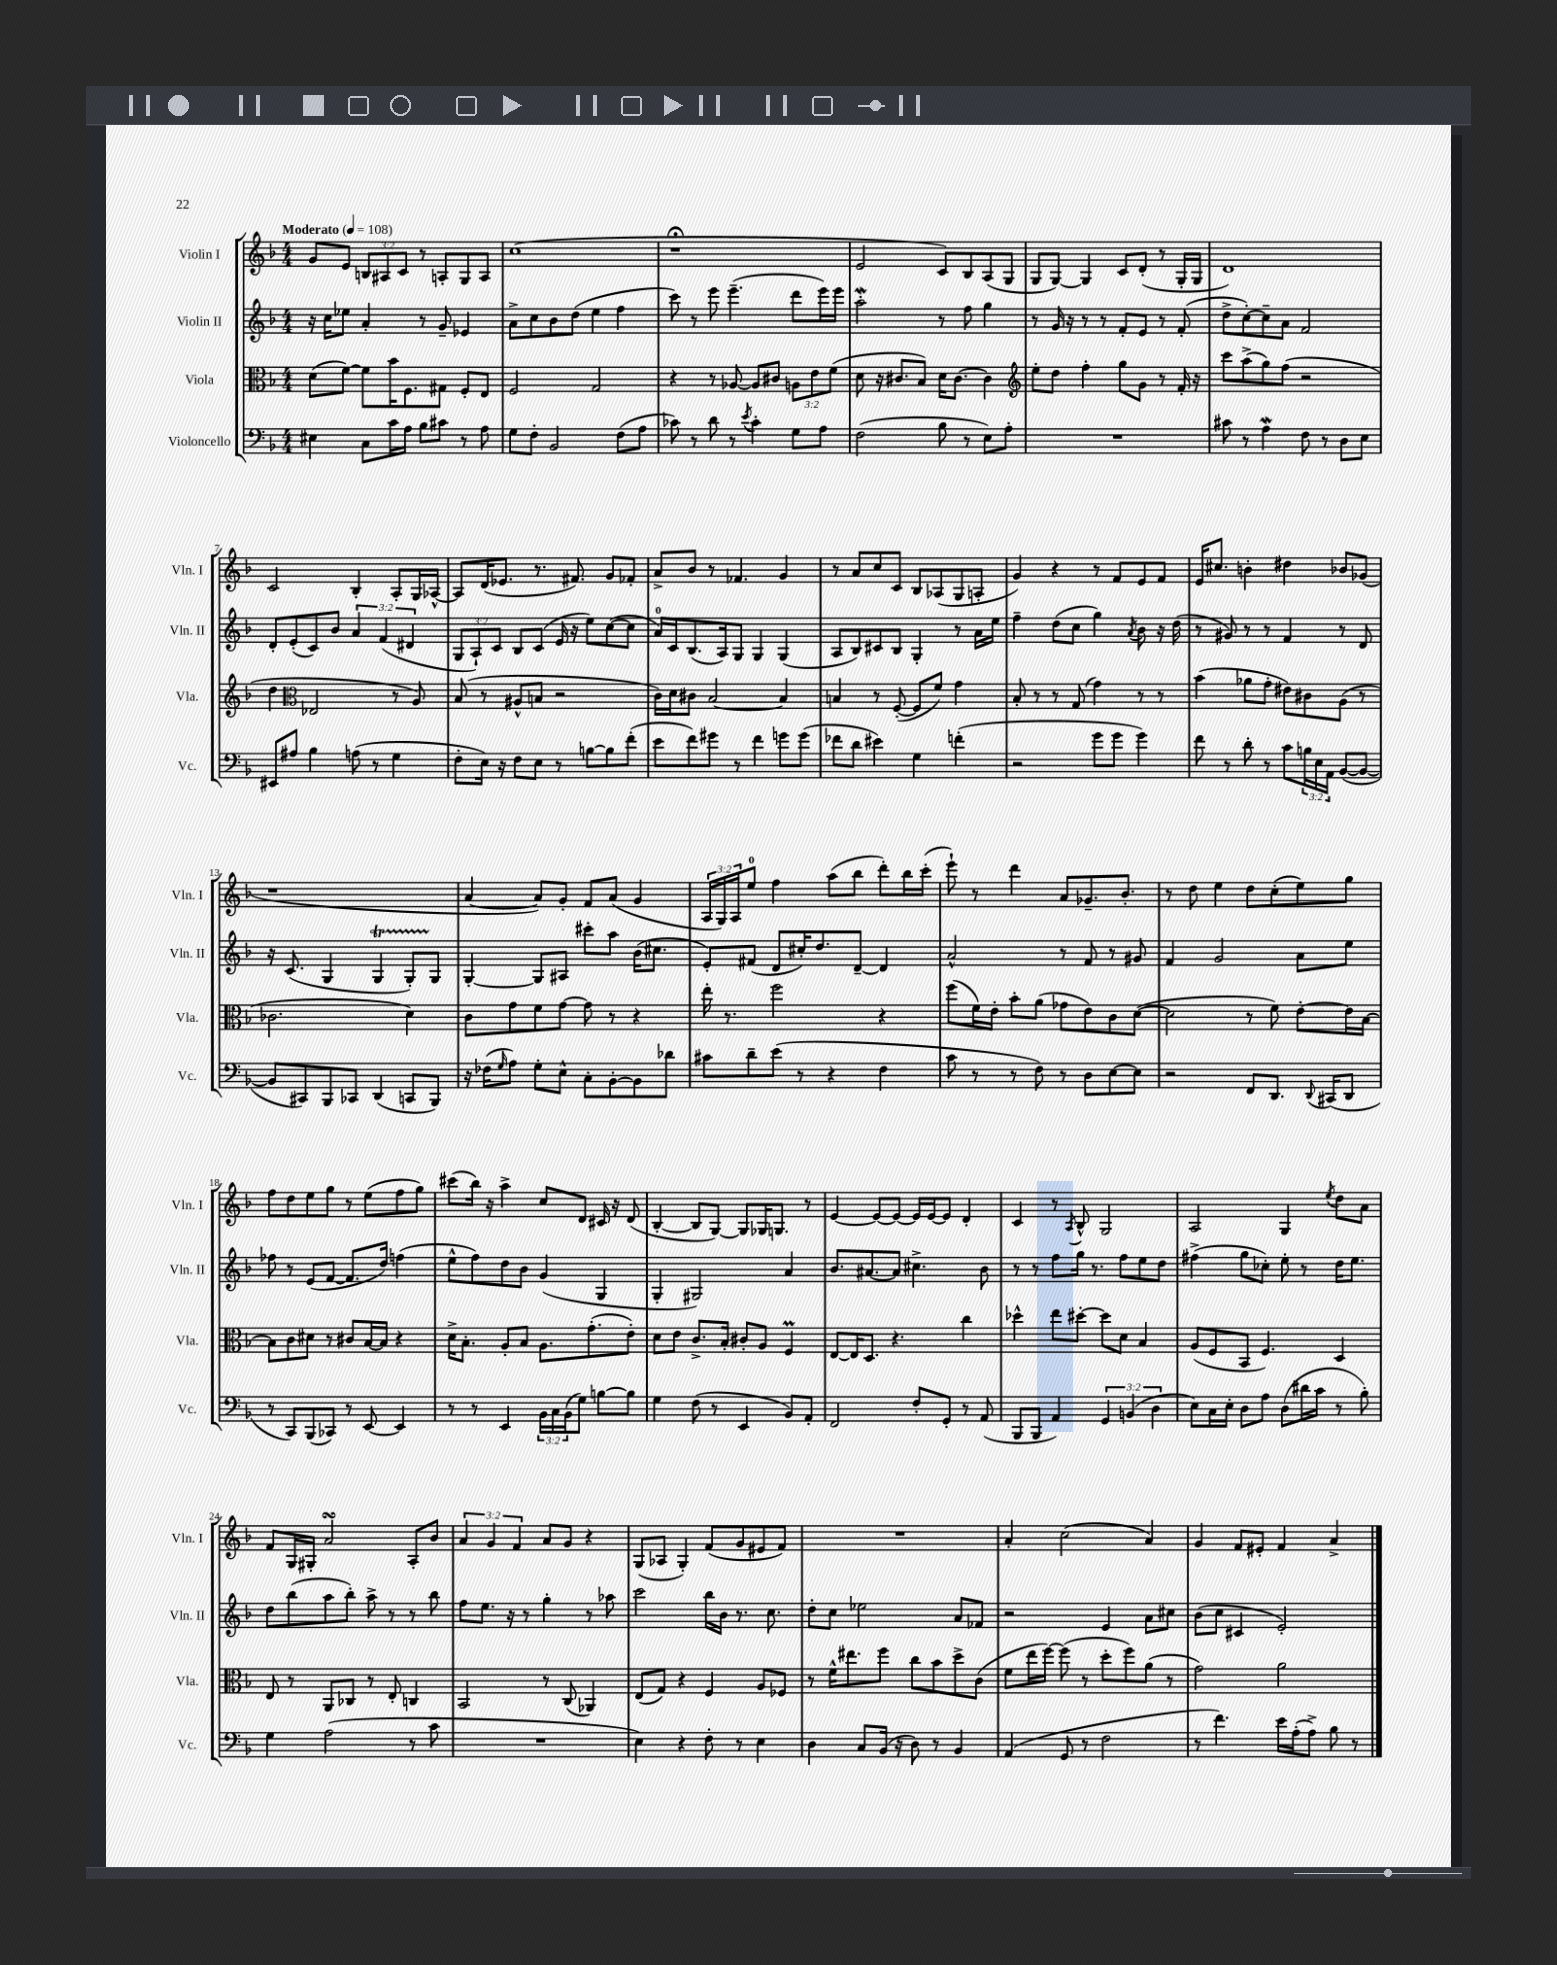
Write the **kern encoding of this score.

**kern	**kern	**kern	**kern
*part4	*part3	*part2	*part1
*staff4	*staff3	*staff2	*staff1
*I"Violoncello	*I"Viola	*I"Violin II	*I"Violin I
*I'Vc.	*I'Vla.	*I'Vln. II	*I'Vln. I
*clefF4	*clefC3	*clefG2	*clefG2
*k[b-]	*k[b-]	*k[b-]	*k[b-]
*M4/4	*M4/4	*M4/4	*M4/4
*MM108	*MM108	*MM108	*MM108
=1	=1	=1	=1
!	!	!	!LO:TX:a:B:t=Moderato
4E#X\	(8d\L	16r	8g/L
.	.	16cc\KL	.
.	[8f\J)	8ee-X\J	8e/J
8C\L	8f\L]	4a'/	12Bn/L
.	.	.	12A#X/
16c\L	16b-\K	.	.
.	.	.	12c/J
16A\JJ	8.F\	.	.
8B-\L	.	8r	8r
8c#X\J	8G#X\J	8g~/	8An'/L
8r	8F'/L	4e-X/	8G/
8A\	8E/J	.	8A/J
=2	=2	=2	=2
8G\L	2F/	8a^\L	(1cc
8F'\J	.	8cc\	.
2BB-/	.	8b-\	.
.	.	(8dd\J	.
.	2G/	4ee\	.
(8F\L	.	4ff\	.
8A\J	.	.	.
=3	=3	=3	=3
8c-X\)	4r	8ccc\)	1r;<
8r	.	8r	.
8d\	8r	8eee\	.
8r	[8A-X/	(4.eee~\	.
8qe/	.	.	.
4c-'\	8A-/L]	.	.
.	8c#X/J	.	.
8G\L	12An\L	8ddd\L	.
.	12e\	.	.
8A\J	.	16eee\L)	.
.	(12f\J	.	.
.	.	16eee\JJ	.
=4	=4	=4	=4
(2F\	8d\	2aaW'\	2e/
.	16r	.	.
.	8.c#X/L	.	.
.	8B-/J)	.	.
8B-\	16d\KL	8r	8c/L)
.	[8.c#\J	.	.
8r	.	8ff\	8B-/
8E\L)	4c#\]	4gg\	(8A/
8A'\J	.	.	8G/J
=5	=5	=5	=5
*	*clefG2	*	*
1r	8ee'\L	8r	8G/L
.	8dd\J	16g/	[8G/J)
.	.	16r	.
.	4ff'\	8r	4G/]
.	.	8r	.
.	8gg\L	8f'/L	8c/L
.	8g\J	8e/J	(8d'/J
.	8r	8r	8r
.	16f'/	(8f'/	16G'/LL
.	16r	.	16G/JJ
=6	=6	=6	=6
8c#X\	8ccc\L	8dd^\L	1d)
8r	(8aa^\	[8cc'\)	.
4AW\	8gg\)	8cc~\]	.
.	(8ff\J	8a\J	.
8F\	2r	2f/	.
8r	.	.	.
8D\L	.	.	.
8E\J	.	.	.
!!LO:LB:g=z
=7	=7	=7	=7
8EE#X/L	4dd\	8d'/L	2c/
8A#X/J	.	(8e'/	.
*	*clefC3	*	*
4B-\	2E-X/	8c/)	.
.	.	8b-/J	.
(8An\	.	6a/	4B-'/
8r	.	.	.
.	.	(6f/	.
4G\	8r	.	8A'/L
.	.	6d#X/	.
.	8A/)	.	16G/L
.	.	.	[16A-X^^/JJ
=8	=8	=8	=8
8F'\L	(8B-/	12G/L	8A-/L]
.	.	12A`/)	.
16E\Jk)	8r	.	(16d/K
.	.	12c/J	.
16r	.	.	8.e-X/J
8F\L	8A#X^^/L	8B-/L	.
8E\J	8Bn/J	(8c/J	8.r
8r	2r	16e/	.
.	.	16r	8.f#X/)
[8Bn\L	.	8ee\L)	.
8B\]	.	([8cc\	8g/L
(8f'\J	.	8cc\J]	8f-X'/J
=9	=9	=9	=9
8e\L	16c\LL)	16a/LL)	8a^/L
.	16d\J	16c/J	.
8f\)	8c#X\J	(8.B-/	8b-/J
8g#X\J	[2B-/	.	8r
.	.	16A/k)	.
8r	.	8G/J	4.f-X/
4f\	.	4G/	.
8gn\L	4B-/]	(4G/	4g/
(8g\J	.	.	.
=10	=10	=10	=10
8f-X\L	4Bn/	8A/L	8r
8d\J	.	8B-/)	8a/L
4e#X\)	8r	8c#X/	8cc/
.	([8F'/	8B-/J	8c/J
4G\	8F/L]	4G'/	8B-/L
.	8f/J)	.	(8A-X/
(4fn'\	4g\	8r	8G/
.	.	16a\LL	8An'/J
.	.	16ee\JJ	.
=11	=11	=11	=11
2r	8B-'/	4ff~\	4g/)
.	8r	.	.
.	8r	(8dd\L	4r
.	(8G/	8cc\J	.
8g\L	4g\)	4gg\)	8r
8g\J	.	.	8f/L
.	.	8qa/	.
4g\)	8r	8b-\	8e/
.	8r	16r	8f/J
.	.	(16dd\	.
=12	=12	=12	=12
8f\	(4b-\	8r	16e/KL
.	.	.	8.cc#X/J
8r	.	8g#X/)	.
8d'\	8a-X\L	8r	4bn'\
8r	8g'\J	8r	.
8c\L	8e#X\L)	4f/	4dd#X\
24Bn\L	8c#X\	.	.
24E\	.	.	.
24AA\JJ	.	.	.
([8BB-/L	(8A\J	8r	8b-X/L
8BB-/J_	8r	8d/	(8g-X/J
!!LO:LB:g=z
=13	=13	=13	=13
8BB-/L]	2.c-X\	16r	1r
.	.	(8.c/	.
8CC#X/)	.	.	.
8BBB-/	.	4G/	.
8CC-X/J	.	.	.
(4DD/	.	4GT/	.
8CCn/L	4d\)	8GTTT'/L)	.
8BBB-/J)	.	8G/J	.
=14	=14	=14	=14
16r	8c\L	[4G'/	[4a/
(16F-X\KL	.	.	.
16qqG/	.	.	.
8A\J)	8g\	.	.
8G'\L	8f\	8G/L]	8a/L])
8E^^\J	[8g\J	8A#X/J	8g'/J
8C'\L	8g\]	8ccc#X'\L	8f/L
[8BB-'\	8r	8aa\J	(8a/J
8BB-\]	4r	(16b-\KL	4g/
.	.	8.cc#X\J	.
8d-X\J	.	.	.
=15	=15	=15	=15
8c#X\L	16ee'\	8e'/L)	24A/LL
.	.	.	24G/)
.	8.r	.	.
.	.	.	24A/J
8d~\	.	(8f#X/J	8ee/J
(8e\J	2ff\	8d/L	4ff\
8r	.	16cc#X'/K)	.
.	.	8.dd/	.
4r	.	.	(8aa\L
.	.	[8d~/J	8bb-\J
4F\	4r	4d/]	8ddd'\L)
.	.	.	16bb-\L
.	.	.	(16ccc'\JJ
=16	=16	=16	=16
8c\	(8ff\L	2a^^/	8eee`\)
8r	16f\L)	.	8r
.	16e'\JJ	.	.
8r	8b-'\L	.	4ddd\
8F\)	(8a\J	.	.
8r	8g-X\L	8r	8a/L
8D\L	8e\)	8f/	8.g-X~/
[8E\	8c\	8r	.
.	.	.	8.b-'/J
8E\J]	([8d\J	8g#X/	.
=17	=17	=17	=17
2r	2d\]	4f/	8r
.	.	.	8dd\
.	.	2g/	4ee\
8FF/L	8r	.	8dd\L
8.DD/J	8f\)	.	(8cc'\
.	[8e'\L	8a\L	8ee\)
8qqDD/	.	.	.
(16CC#X/KL	.	.	.
8DD/J	16e\L]	8ee\J	8gg\J
.	[16B-\JJ	.	.
!!LO:LB:g=z
=18	=18	=18	=18
8r	8B-\L]	8ff-X\	8ff\L
8CC/L)	8c\	8r	8dd\
(8BBB-/	8d#X\J	(8e/L	8ee\
8CC-X/J)	8r	[8f/J	8gg\J
8r	8c#X/L	8.f/L]	8r
[8EE/	[16B-/L	.	(8ee\L
.	16B-/JJ]	16dd/Jk)	.
4EE/]	4r	(4ffn\	8ff\
.	.	.	8gg\J)
=19	=19	=19	=19
8r	16d^\KL	8ee^^\L	(8ccc#X\L
.	8.B-'\J	.	.
8r	.	8ff\)	16bb-\Jk)
.	.	.	16r
4EE/	8A'/L	8dd\	4aa^\
.	8B-/J	8b-\J	.
24BB-\LL	8.A\L	(4g/	8cc/L
24C\	.	.	.
(24BB-\J	.	.	.
8G\J)	.	.	8d/J
.	(8.g'\	.	.
[8Bn\L	.	4G/	16c#X/
.	.	.	16r
8B\J]	8e'\J)	.	(8d/
=20	=20	=20	=20
4G\	8d\L	4G'/	[4B-'/
.	8e\J	.	.
(8F\	8.c^/L	2G#X/)	8B-/L]
8r	.	.	[8G/J)
.	16B-'/Jk	.	.
4EE/	8c#X'/L	.	8G/L]
.	8A/J	.	16G-X/K
.	.	.	8.Gn/J
8BB-/L)	4FM/	4a/	.
8AA'/J	.	.	8r
=21	=21	=21	=21
2FF/	[8E/L	8.b-/L	[4e/
.	16E/K]	.	.
.	8.D/J	[8.a#X/	.
.	.	.	8e/L_
.	4.r	8a#/J]	8e/J_
8F'/L	.	4.cc#X^\	16e/LL]
.	.	.	[16e/J
8GG'/J	.	.	8e/J]
8r	4cc\	.	4d'/
(8AA/	.	8b-\	.
=22	=22	=22	=22
8BBB-/L	4dd-X^^\	8r	4c/
8BBB-/J	.	8r	.
4AA/)	8ee\L	8ff\L	8r
.	.	.	8qA/
.	[8dd#X'\J	16gg\Jk	8B-^^/
.	.	8.r	.
6GG/	8dd#\L]	.	2G/
.	8d\J	8ff\L	.
(6BBn/	.	.	.
.	4B-/	8ee\	.
6D\	.	.	.
.	.	8dd\J	.
=23	=23	=23	=23
8E\L)	(8A/L	(4ff#X^\	2A/
16C\L	8F/	.	.
16E'\JJ	.	.	.
8D\L	8BB-/J	8gg\L	.
8A\J	4.F/)	8cc-X'\J)	.
(8D\L	.	8ee'\	4G/
16d#X\L	.	8r	.
16c\JJ	.	.	.
.	.	.	8qee/
8r	4D/	16dd\KL	8dd\L
.	.	8.ee\J	.
8B-'\)	.	.	8a\J
!!LO:LB:g=z
=24	=24	=24	=24
4G\	8E/	8dd\L	8f/L
.	8r	(8bb-\	16G/L
.	.	.	16G#X'/JJ
(2A\	8AA/L	8aa\	2asSsS/
.	8C-X/J	8bb-'\J)	.
.	8r	8aa^\	.
.	8E'/	8r	.
8r	4Cn/	8r	8A'/L
8c\	.	8bb-\	8b-/J
=25	=25	=25	=25
1r	2BB-/	8ff\L	6a/
.	.	8.ee\J	.
.	.	.	6g/
.	.	16r	.
.	.	.	6f/
.	.	8r	.
.	8r	4gg'\	8a/L
.	(8C/	.	8g/J
.	4AA-X/)	8r	4r
.	.	8aa-X\	.
=26	=26	=26	=26
4E\)	(8E/L	2ccc\	(8G/L
.	8G/J)	.	8A-X/J
4r	4r	.	4G'/)
8F'\	4F/	16bb-\LL	(8f/L
.	.	16b-\JJ	.
8r	.	8.r	8g/
4E\	8A/L	.	8e#X/
.	.	8.cc\	.
.	8F-X/J	.	8f/J)
=27	=27	=27	=27
4D\	8r	8dd'\L	1r
.	16f^^\KL	8cc\J	.
.	8.ee#X\	.	.
8C/L	.	2ee-X\	.
(16BB-/Jk	8ff\J	.	.
16r	.	.	.
8D\)	8cc\L	.	.
8r	8b-\	.	.
4BB-/	8dd^\	8a/L	.
.	(8c\J	8f-X/J	.
=28	=28	=28	=28
(4AA/	8f\L	2r	4a'/
.	16ee\L	.	.
.	[16ff\JJ)	.	.
8GG/	(8ff\]	.	(2cc\
8r	8r	.	.
2F\	8dd'\L	4e/	.
.	8ff\)	.	.
.	(8a\J	8a\L	4a/)
.	8r	8cc#X\J	.
=29	=29	=29	=29
8r	2g\)	(8b-\L	4g/
4.f\)	.	8cc\J	.
.	.	4c#X/	8f/L
.	.	.	8e#X'/J
16e\LL	2a\	2e'/)	4f/
(16A'\J	.	.	.
8A^\J)	.	.	.
8B-\	.	.	4a^/
8r	.	.	.
==	==	==	==
*-	*-	*-	*-
